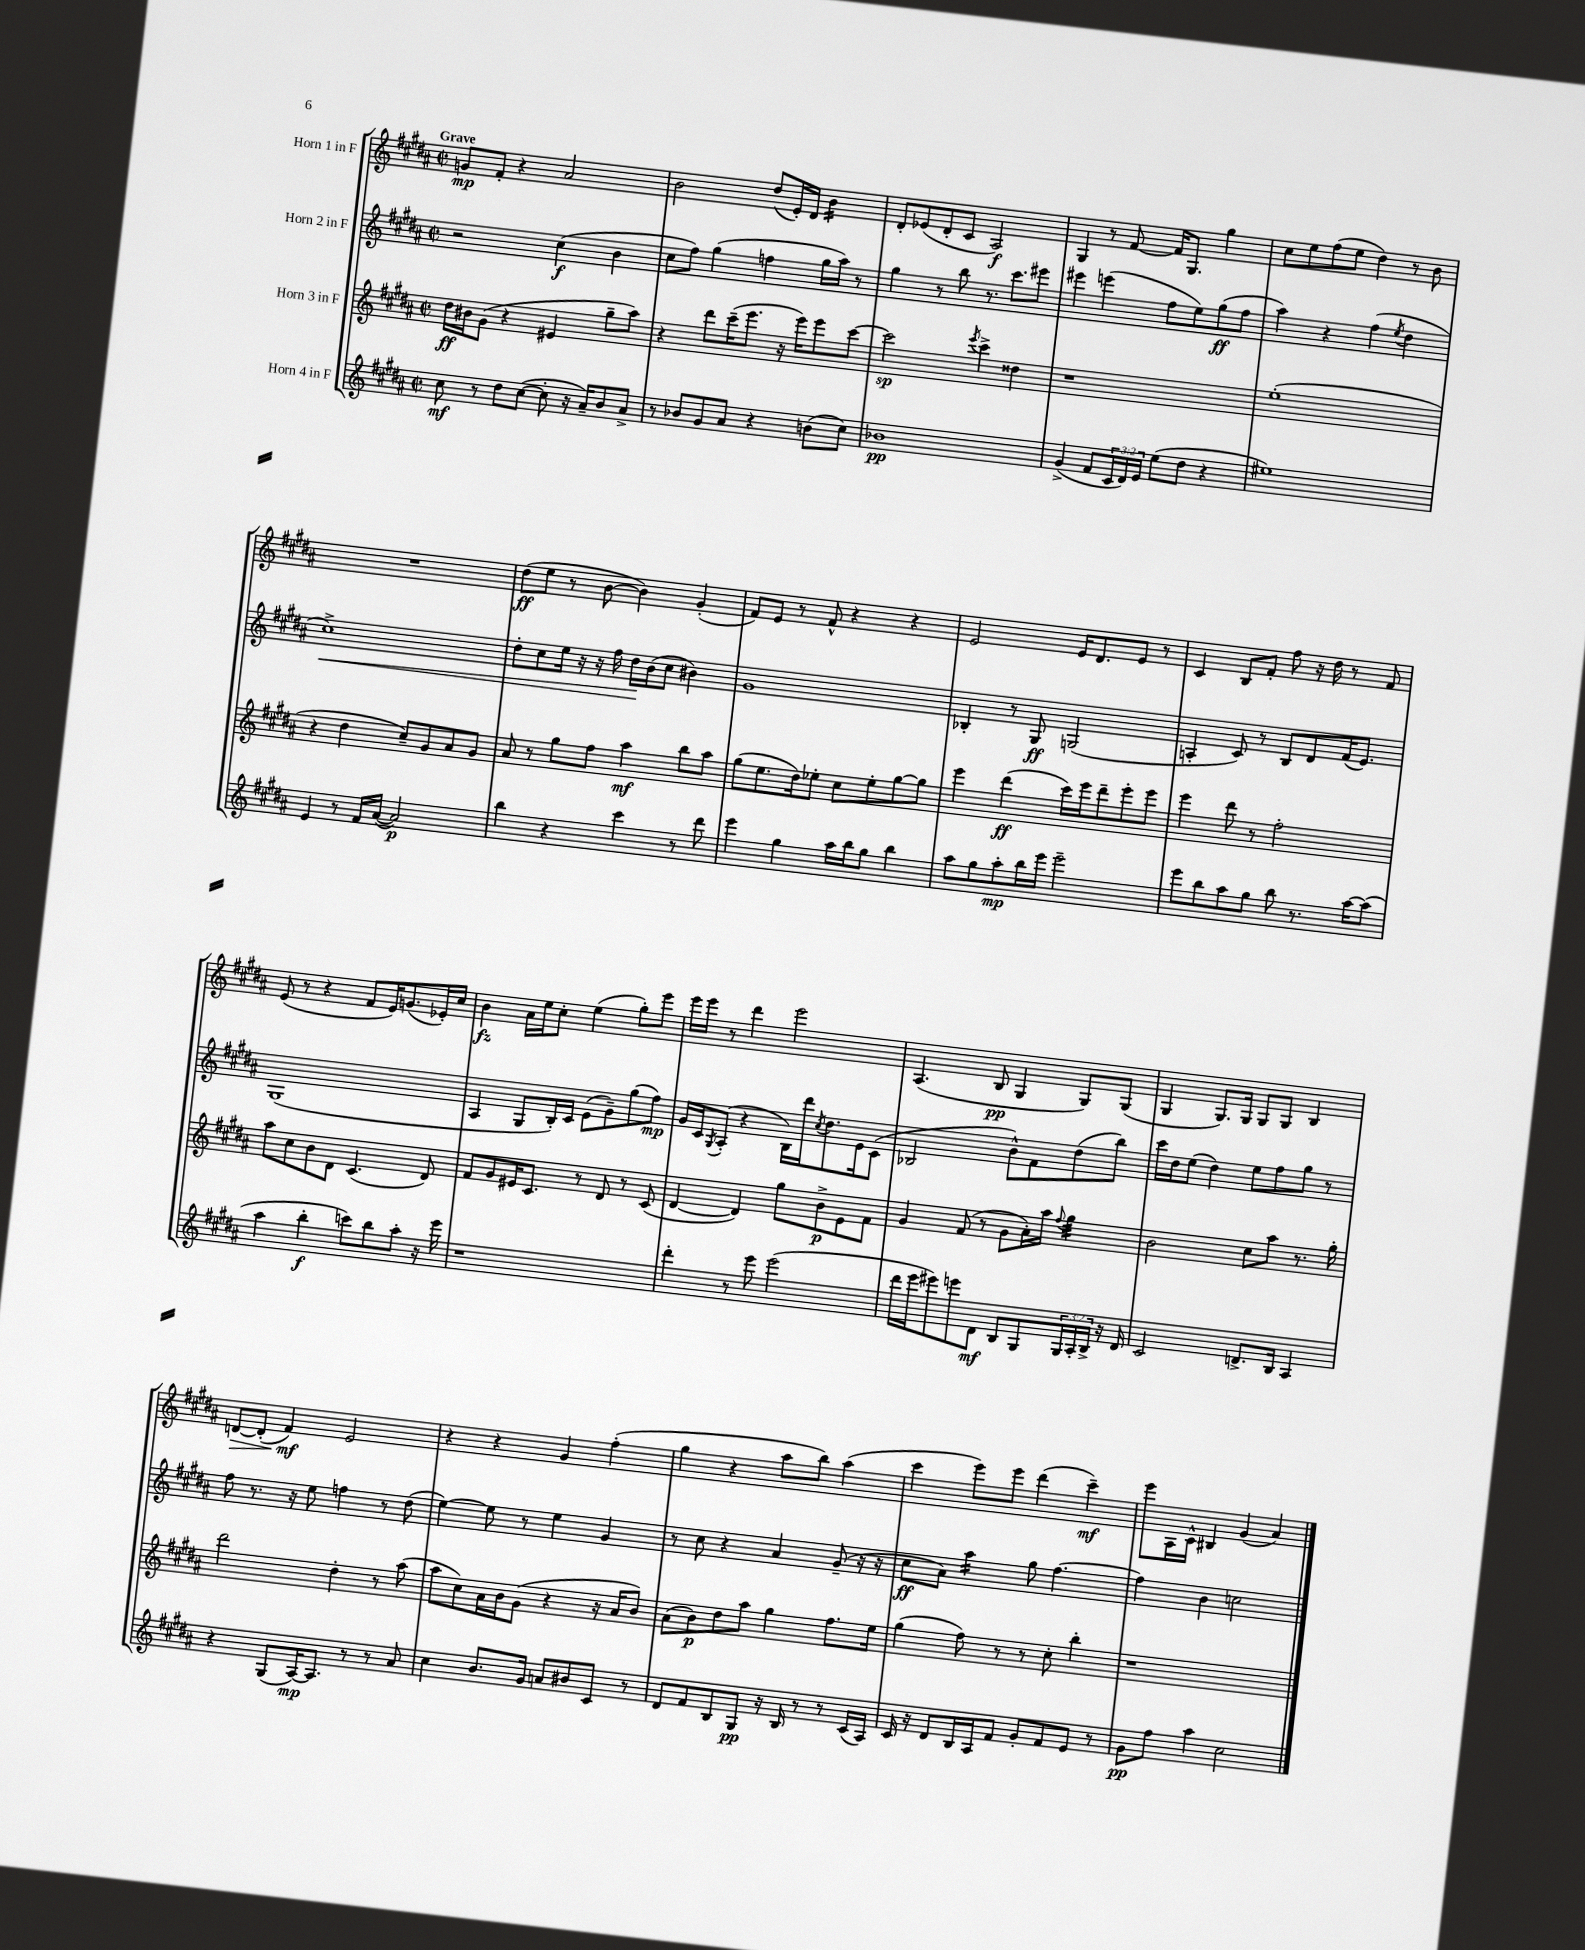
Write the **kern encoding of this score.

**kern	**dynam	**kern	**dynam	**kern	**dynam	**kern	**dynam
*part4	*part4	*part3	*part3	*part2	*part2	*part1	*part1
*staff4	*staff4	*staff3	*staff3	*staff2	*staff2	*staff1	*staff1
*I"Horn 4 in F	*	*I"Horn 3 in F	*	*I"Horn 2 in F	*	*I"Horn 1 in F	*
*clefG2	*	*clefG2	*	*clefG2	*	*clefG2	*
*k[f#c#g#d#a#]	*	*k[f#c#g#d#a#]	*	*k[f#c#g#d#a#]	*	*k[f#c#g#d#a#]	*
*M2/2	*	*M2/2	*	*M2/2	*	*M2/2	*
*met(c|)	*	*met(c|)	*	*met(c|)	*	*met(c|)	*
=1	=1	=1	=1	=1	=1	=1	=1
!	!	!	!	!	!	!LO:TX:a:B:t=Grave	!
8cc#\	mf	16dd#\LL	ff	2r	.	8gn/L	mp
.	.	16b#X\J	.	.	.	.	.
8r	.	(8g#\J	.	.	.	8f#'/J	.
8dd#\L	.	4r	.	.	.	4r	.
([8cc#\J	.	.	.	.	.	.	.
8cc#'\]	.	4e#X/	.	(4cc#\	f	2a#/	.
16r	.	.	.	.	.	.	.
16a#~/KL)	.	.	.	.	.	.	.
8b/	.	8gg#~\L	.	4b\	.	.	.
8a#^/J	.	8aa#\J)	.	.	.	.	.
=2	=2	=2	=2	=2	=2	=2	=2
8r	.	4r	.	8cc#\L	.	2b\	.
8b-X/L	.	.	.	8ff#\J)	.	.	.
8g#/	.	8ddd#\L	.	(4gg#\	.	.	.
8a#/J	.	(16ccc#~\K	.	.	.	.	.
.	.	8.eee\J	.	.	.	.	.
4r	.	.	.	4ffn\	.	(8dd#/L	.
.	.	16r	.	.	.	16e'/L)	.
.	.	16eee\KL)	.	.	.	16d#/JJ	.
*	*	*	*	*	*	*tremolo	*
(8bn\L	.	8eee\	.	16gg#\LL	.	16b\LL	.
.	.	.	.	16aa#\JJ)	.	16b\	.
8cc#\J)	.	[8ccc#\J	.	8r	.	16b\	.
.	.	.	.	.	.	16b\JJ	.
*	*	*	*	*	*	*Xtremolo	*
=3	=3	=3	=3	=3	=3	=3	=3
1b-X	pp	2ccc#\]	sp	4gg#\	.	8d#'/L	.
.	.	.	.	.	.	(8e-X/	.
.	.	.	.	8r	.	8d#'/	.
.	.	.	.	8bb\	.	8c#/J	.
.	.	8qeee/	.	.	.	.	.
.	.	4ccc#^\	.	8.r	.	2A#/)	f
.	.	.	.	8.ccc#\L	.	.	.
.	.	4dd##X\	.	.	.	.	.
.	.	.	.	8eee#X\J	.	.	.
=4	=4	=4	=4	=4	=4	=4	=4
(4g#^/	.	1r	.	4eee#X\	.	4G#/	.
8f#/L	.	.	.	(4eeen\	.	8r	.
24c#/L	.	.	.	.	.	[8f#/	.
24d#/)	.	.	.	.	.	.	.
24e/JJ	.	.	.	.	.	.	.
(8ee\L	.	.	.	8ff#\L	.	16f#/KL]	.
.	.	.	.	.	.	8.G#/J	.
8dd#\J	.	.	.	8ee\)	.	.	.
4r	.	.	.	(8gg#\	ff	4gg#\	.
.	.	.	.	8ff#\J	.	.	.
=5	=5	=5	=5	=5	=5	=5	=5
1ee#X)	.	(1ee'	.	4aa#\)	.	8cc#\L	.
.	.	.	.	.	.	8ee\	.
.	.	.	.	4r	.	(8ff#\	.
.	.	.	.	.	.	8ee\J	.
.	.	.	.	(4ff#\	.	4dd#\)	.
.	.	.	.	8qee/	.	.	.
.	.	.	.	4dd#\	.	8r	.
.	.	.	.	.	.	8b\	.
!!LO:LB:g=z
=6	=6	=6	=6	=6	=6	=6	=6
!	!	!	!	!	!LO:HP:b	!	!
4e/	.	4r	.	1cc#^)	<	1r	.
8r	.	4dd#\	.	.	.	.	.
16f#/LL	.	.	.	.	.	.	.
([16a#/JJ	.	.	.	.	.	.	.
2a#/])	p	8cc#~/L)	.	.	.	.	.
.	.	8g#/	.	.	.	.	.
.	.	8a#/	.	.	.	.	.
.	.	8g#/J	.	.	.	.	.
=7	=7	=7	=7	=7	=7	=7	=7
4bb\	.	8a#/	.	8dd#'\L	.	(8dd#\L	ff
.	.	8r	.	8cc#\	.	8ee\J	.
4r	.	8gg#\L	.	16ee\Jk	.	8r	.
.	.	.	.	16r	.	.	.
.	.	8ff#\J	.	16r	.	[8b\	.
.	.	.	.	16ff#\	.	.	.
4ccc#\	.	4aa#\	mf	16dd#\LL	.	4b\])	.
.	.	.	.	(16b\J	[	.	.
.	.	.	.	8cc#\J	.	.	.
8r	.	8bb\L	.	4b#X\)	.	(4g#'/	.
8ddd#\	.	8aa#\J	.	.	.	.	.
=8	=8	=8	=8	=8	=8	=8	=8
4eee\	.	(8gg#\L	.	1g#	.	8f#/L)	.
.	.	8.ee\	.	.	.	8e/J	.
4gg#\	.	.	.	.	.	8r	.
.	.	16dd#\k)	.	.	.	.	.
.	.	8ee-X'\J	.	.	.	8f#^^/	.
16aa#\LL	.	8cc#\L	.	.	.	4r	.
16bb\J	.	.	.	.	.	.	.
8gg#\J	.	8ee-'\	.	.	.	.	.
4bb\	.	[8gg#\	.	.	.	4r	.
.	.	8gg#\J]	.	.	.	.	.
=9	=9	=9	=9	=9	=9	=9	=9
8aa#\L	.	4eee\	.	4B-X'/	.	2e/	.
8gg#\	.	.	.	.	.	.	.
8aa#'\	mp	(4ddd#\	ff	8r	.	.	.
16bb\L	.	.	.	8G#/	ff	.	.
16eee\JJ	.	.	.	.	.	.	.
2eee~\	.	16ccc#\LL)	.	(2Gn/	.	16e/KL	.
.	.	16eee\J	.	.	.	8.d#/	.
.	.	8ddd#~\	.	.	.	.	.
.	.	8eee'\	.	.	.	8e/J	.
.	.	8eee\J	.	.	.	8r	.
=10	=10	=10	=10	=10	=10	=10	=10
8eee\L	.	4eee\	.	4An'/	.	4c#/	.
8bb\	.	.	.	.	.	.	.
8aa#\	.	8ddd#\	.	8c#/)	.	8B/L	.
8gg#\J	.	8r	.	8r	.	8f#'/J	.
8bb\	.	2ff#'\	.	8B/L	.	8ff#\	.
8.r	.	.	.	8d#/	.	16r	.
.	.	.	.	.	.	16dd#\	.
.	.	.	.	(16f#/K	.	8r	.
[16aa#\KL	.	.	.	8.e/J)	.	.	.
(8aa#\J]	.	.	.	.	.	8f#/	.
!!LO:LB:g=z
=11	=11	=11	=11	=11	=11	=11	=11
4aa#\	.	8aa#\L	.	(1G#	.	(8e/	.
.	.	8cc#\	.	.	.	8r	.
4bb'\	f	8b\	.	.	.	4r	.
.	.	8d#\J	.	.	.	.	.
8cccn\L)	.	(4.c#/	.	.	.	8f#/L	.
8bb\	.	.	.	.	.	16e/K)	.
.	.	.	.	.	.	(8.gn/	.
8aa#'\J	.	.	.	.	.	.	.
16r	.	8d#/)	.	.	.	16e-X'/L)	.
16eee\	.	.	.	.	.	16cc#/JJ	.
=12	=12	=12	=12	=12	=12	=12	=12
1r	.	8f#/L	.	4A#/	.	4b\	fz
.	.	8g#/	.	.	.	.	.
.	.	16e#X/K	.	8G#/L	.	16a#\LL	.
.	.	8.c#/J	.	.	.	16ee\J	.
.	.	.	.	16B'/L)	.	8cc#'\J	.
.	.	.	.	16c#/JJ	.	.	.
.	.	8r	.	(8e\L	.	(4ee\	.
.	.	8d#/	.	8g#~\)	.	.	.
.	.	8r	.	(8gg#\	.	8gg#'\L)	.
.	.	(8c#/	.	8ff#\J)	mp	8eee\J	.
=13	=13	=13	=13	=13	=13	=13	=13
4ddd#'\	.	[4d#/	.	16g#/LL	.	16eee\LL	.
.	.	.	.	16c#/J	.	16eee\JJ	.
.	.	.	.	8qG#/	.	.	.
.	.	.	.	(8A#'/J	.	8r	.
8r	.	4d#/])	.	4r	.	4ddd#\	.
8eee\	.	.	.	.	.	.	.
(2eee\	.	8gg#\L	.	16B\LL)	.	2eee\	.
.	.	.	.	16ddd#\J	.	.	.
.	.	.	.	8qcc#/	.	.	.
.	.	8b^\	p	8.dd#\	.	.	.
.	.	8e\	.	.	.	.	.
.	.	.	.	16e\k	.	.	.
.	.	8f#\J	.	(8c#\J	.	.	.
=14	=14	=14	=14	=14	=14	=14	=14
16ddd#\LL	.	4g#/	.	2B-X/	.	(4.A#/	.
16eee\J	.	.	.	.	.	.	.
8eee#X\)	.	.	.	.	.	.	.
8eeen\	.	(8f#/	.	.	.	.	.
8d#\J	mf	8r	.	.	.	8B/	pp
8B/L	.	8g#\L	.	8b^^\L)	.	4G#/	.
8G#/	.	16a#'\L)	.	8f#\	.	.	.
.	.	16aa#\JJ	.	.	.	.	.
.	.	8qqff#/	.	.	.	.	.
*	*	*tremolo	*	*	*	*	*
24G#/L	.	32gg#\LLL	.	(8dd#\	.	8G#/L)	.
.	.	32gg#\	.	.	.	.	.
24A#'/	.	.	.	.	.	.	.
.	.	32gg#\	.	.	.	.	.
24B^/JJ	.	.	.	.	.	.	.
.	.	32gg#\	.	.	.	.	.
16r	.	32gg#\	.	8bb\J)	.	(8G#/J	.
.	.	32gg#\	.	.	.	.	.
16d#/	.	32gg#\	.	.	.	.	.
.	.	32gg#\JJJ	.	.	.	.	.
*	*	*Xtremolo	*	*	*	*	*
=15	=15	=15	=15	=15	=15	=15	=15
2c#/	.	2b\	.	16ccc#\LL	.	4G#/	.
.	.	.	.	16dd#\J	.	.	.
.	.	.	.	(8ee\J	.	.	.
.	.	.	.	4dd#\)	.	8.G#/L)	.
.	.	.	.	.	.	16G#/Jk	.
8.dn^/L	.	8cc#\L	.	8ee\L	.	8G#/L	.
.	.	8aa#\J	.	8ff#\	.	8G#/J	.
16B/Jk	.	.	.	.	.	.	.
4A#/	.	8.r	.	8gg#\J	.	4B/	.
.	.	.	.	8r	.	.	.
.	.	16gg#'\	.	.	.	.	.
!!LO:LB:g=z
=16	=16	=16	=16	=16	=16	=16	=16
!	!	!	!	!	!	!	!LO:HP:b
4r	.	2ddd#\	.	8ff#\	.	[8dn/L	>
.	.	.	.	8.r	.	(8d'/J]	.
(8G#/L	.	.	.	.	.	4f#/)	mf
.	.	.	.	16r	.	.	.
[16A#/K)	mp	.	.	8ee\	.	.	.
8.A#/J]	.	.	.	.	.	.	.
.	.	4dd#'\	.	4ffn\	.	2e/	]
8r	.	.	.	.	.	.	.
8r	.	8r	.	8r	.	.	.
8a#/	.	(8aa#\	.	(8dd#\	.	.	.
=17	=17	=17	=17	=17	=17	=17	=17
4cc#\	.	8aa#\L	.	[4ee\)	.	4r	.
.	.	8cc#\)	.	.	.	.	.
8.b/L	.	16a#\L	.	8ee\]	.	4r	.
.	.	16b\J	.	.	.	.	.
.	.	(8g#\J	.	8r	.	.	.
16g#/Jk	.	.	.	.	.	.	.
8an/L	.	4r	.	4ee\	.	4g#/	.
8b#X/	.	.	.	.	.	.	.
8c#/J	.	16r	.	4g#/	.	(4ff#'\	.
.	.	16a#/KL	.	.	.	.	.
8r	.	8b/J)	.	.	.	.	.
=18	=18	=18	=18	=18	=18	=18	=18
8d#/L	.	(8a#\L	.	8r	.	4gg#\	.
8f#/	.	8b\)	p	8cc#\	.	.	.
8B/	.	8dd#\	.	4r	.	4r	.
8G#/J	pp	8aa#\J	.	.	.	.	.
16r	.	4gg#\	.	4a#/	.	8aa#\L	.
16B/	.	.	.	.	.	.	.
8r	.	.	.	.	.	8bb\J)	.
8r	.	8.ff#\L	.	(8g#~/	.	(4aa#\	.
(16c#/LL	.	.	.	16r	.	.	.
16A#/JJ)	.	16ee\Jk	.	16r	.	.	.
=19	=19	=19	=19	=19	=19	=19	=19
16c#/	.	(4gg#\	.	8cc#\L	ff	4ccc#\	.
16r	.	.	.	.	.	.	.
8d#/L	.	.	.	8a#\J)	.	.	.
*	*	*	*	*tremolo	*	*	*
16B/L	.	8ff#\)	.	16aa#\LL	.	8eee\L)	.
16A#/J	.	.	.	16aa#\	.	.	.
8f#/J	.	8r	.	16aa#\	.	8eee\J	.
.	.	.	.	16aa#\JJ	.	.	.
*	*	*	*	*Xtremolo	*	*	*
8g#'/L	.	8r	.	8gg#\	.	(4ddd#\	.
8f#/	.	8cc#'\	.	[4.ff#\	.	.	.
8e/J	.	4bb'\	.	.	.	4ccc#~\)	mf
8r	.	.	.	.	.	.	.
=20	=20	=20	=20	=20	=20	=20	=20
8g#\L	pp	1r	.	4ff#\]	.	8eee\L	.
8ff#\J	.	.	.	.	.	16A#\L	.
.	.	.	.	.	.	16c#^^\JJ	.
4aa#\	.	.	.	4b\	.	4B#X/	.
2cc#\	.	.	.	2ccn\	.	(4g#/	.
.	.	.	.	.	.	4a#/)	.
==	==	==	==	==	==	==	==
*-	*-	*-	*-	*-	*-	*-	*-
